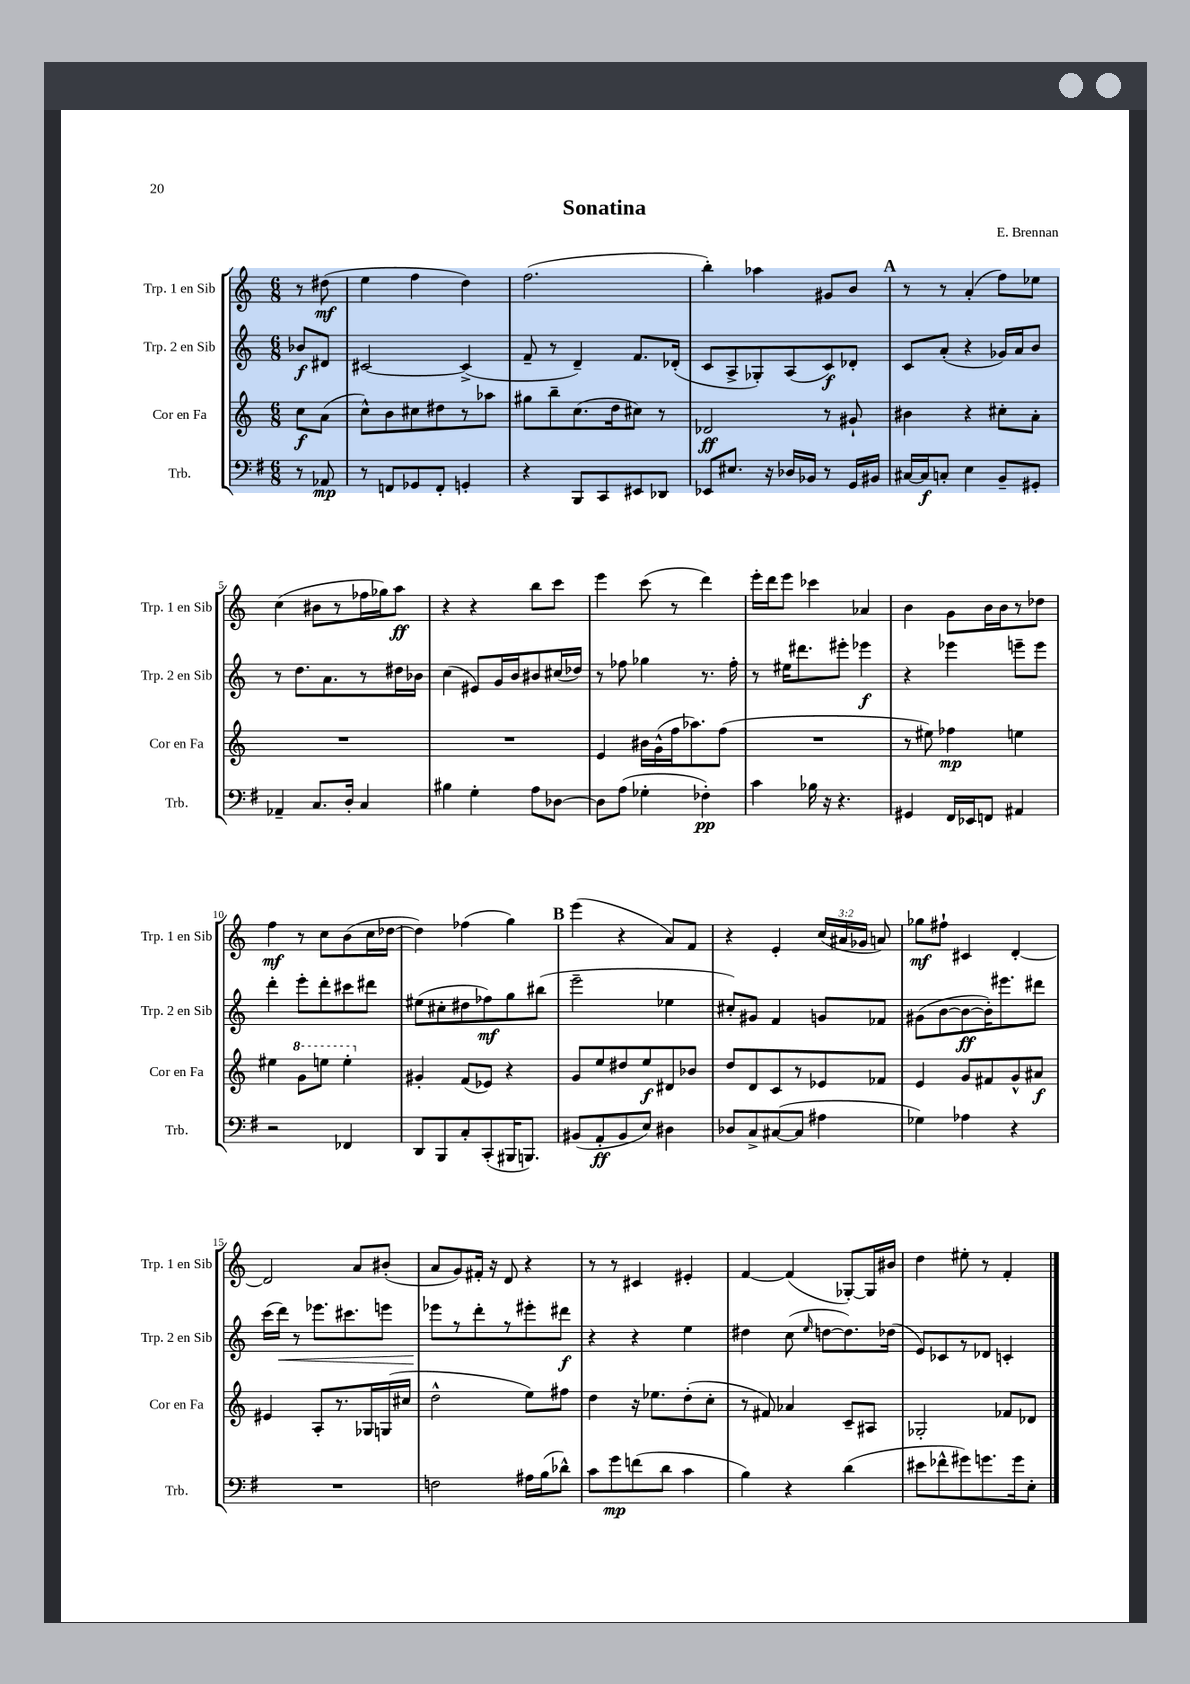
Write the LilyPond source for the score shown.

\header { title = "Sonatina" composer = "E. Brennan" }
<<
\new StaffGroup <<
\new Staff = "s0" \with { instrumentName = "Trp. 1 en Sib" shortInstrumentName = "Trp. 1 en Sib" } {
    \clef treble \key c \major \numericTimeSignature \time 6/8 \override Staff.TupletNumber.text = #tuplet-number::calc-fraction-text \partial 4
    \autoBeamOff r8 dis''8\mf( |
    e''4 f''4 d''4) |
    f''2.( |
    b''4-.) aes''4 gis'8[ b'8] |
    \mark \markup { \bold "A" } r8 r8 a'4-.( f''8[) ees''8] |
    c''4( bis'8[ r8 fes''16 ges''16) a''8]\ff |
    r4 r4 b''8[ c'''8] |
    e'''4 c'''8( r8 d'''4) |
    e'''16[-. d'''16 e'''8] ces'''4 aes'4 |
    b'4 g'8[ b'16 b'16 r8 des''8] |
    f''4\mf r8 c''8[ b'8( c''16 des''16]~ |
    des''4) fes''4( g''4) |
    \mark \markup { \bold "B" } e'''4( r4 a'8[) f'8] |
    r4 e'4-. \tuplet 3/2 { c''16[( ais'16 ges'16] } a'8) |
    ges''8[\mf fis''8]-! cis'4 d'4~-. |
    d'2 a'8[ bis'8]-.( |
    a'8[ g'8) fis'16]-. r16 d'8 r4 |
    r8 r8 cis'4 eis'4-. |
    f'4~ f'4( ges8[~-.) ges16 bis'16] |
    d''4 eis''8-. r8 f'4-. \bar "|." |
}
\new Staff = "s1" \with { instrumentName = "Trp. 2 en Sib" shortInstrumentName = "Trp. 2 en Sib" } {
    \clef treble \key c \major \numericTimeSignature \time 6/8 \partial 4
    \autoBeamOff bes'8[\f dis'8] |
    cis'2~ cis'4->( |
    f'8-- r8 d'4--) f'8.[ des'16]-.( |
    c'8[ a8-> ges8-.) a8( c'8\f) des'8]-. |
    \mark \markup { \bold "A" } c'8[ a'8]-.( r4 ges'16[) a'16 b'8] |
    r8 d''8.[ a'8. r8 dis''16 bes'16] |
    c''4( eis'8[) g'16 b'16 bis'8 cis''16( des''16]) |
    r8 fes''8 ges''4 r8. fes''16-. |
    r8 eis''16[ dis'''8. eis'''8]-. ees'''4\f |
    r4 ees'''4 e'''8[-- e'''8] |
    d'''4-. e'''8[-. d'''8-. cis'''8 dis'''8] |
    eis''8[( cis''8-. dis''8 fes''8\mf) g''8 bis''8]( |
    \mark \markup { \bold "B" } e'''2-- ees''4 |
    cis''8[-.) gis'8] f'4 g'8[ fes'8] |
    gis'8[( b'8~ b'8~\ff b'16-.) eis'''8. dis'''8] |
    c'''16[( d'''16]\<) r8 ees'''8.[ cis'''8. e'''8] |
    ees'''8[\! r8 d'''8-. r8 eis'''8-. dis'''8]\f |
    r4 r4 e''4 |
    dis''4 c''8( \grace { e''16 } d''8[~ d''8.) des''16]( |
    e'8[) ces'8 r8 des'8] c'4-. \bar "|." |
}
\new Staff = "s2" \with { instrumentName = "Cor en Fa" shortInstrumentName = "Cor en Fa" } {
    \clef treble \key c \major \numericTimeSignature \time 6/8 \partial 4
    \autoBeamOff c''8[\f a'8]( |
    c''8[-^) b'8 cis''8 dis''8 r8 aes''8] |
    gis''8[ b''8-- c''8.( d''16 cis''8]) r8 |
    des'2\ff r8 gis'8-! |
    \mark \markup { \bold "A" } bis'4 r4 cis''8[-. a'8]-. |
    R2. |
    R2. |
    e'4 bis'16[ g'16-^( f''16 aes''8.) f''8]( |
    R2. |
    r8 eis''8) fes''4\mp e''4 |
    eis''4 \ottava #1 g''8[ e'''!8] e'''4-. \ottava #0 |
    gis'4-. f'8[( ees'8]) r4 |
    \mark \markup { \bold "B" } g'8[ e''8 dis''8 e''8\f dis'8 bes'8] |
    d''8[ d'8 c'8 r8 ees'8 fes'8] |
    e'4 g'8[ fis'8 g'8-^ ais'8]\f |
    eis'4 a8[-. r8. ges16 g16( cis''16] |
    d''2-^ e''8[) fis''8] |
    d''4 r16 ees''8.[ d''8-.( c''8]-. |
    r8 fis'8) aes'4 c'8[-- ais8] |
    ges2-. fes'8[ des'8] \bar "|." |
}
\new Staff = "s3" \with { instrumentName = "Trb." shortInstrumentName = "Trb." } {
    \clef bass \key g \major \numericTimeSignature \time 6/8 \partial 4
    \autoBeamOff r8 aes,8\mp |
    r8 f,8[ ges,8 f,8]-. g,4-. |
    r4 b,,8[ c,8 eis,8 des,8] |
    ees,8[ eis8.] r16 des16[ bes,16] r8 g,16[ bis,16] |
    \mark \markup { \bold "A" } cis16[~ cis16\f c8]-. e4 b,8[-- gis,8]-. |
    aes,4-- c8.[ d16]-. c4 |
    bis4 g4-. a8[ des8]~ |
    des8[ a8]( ges4-. fes4-.\pp) |
    c'4 bes16 r16 r4. |
    gis,4 fis,16[ ees,16 f,8] ais,4 |
    r2 fes,4 |
    d,8[ b,,8 c8-. c,8-.( bis,,16 b,,8.]) |
    \mark \markup { \bold "B" } bis,8[( a,8-.\ff bis,8 e8]) dis4 |
    des8[ c8-> cis8~( cis8] ais4 |
    ges4) aes4 r4 |
    R2. |
    f2 ais16[ b16( des'8]-^) |
    c'8[ g'8\mp f'8( d'8] c'4 |
    b4) r4 d'4( |
    eis'8[ fes'8-^ gis'8) g'8. g'16 e8]-. \bar "|." |
}
>>
>>
